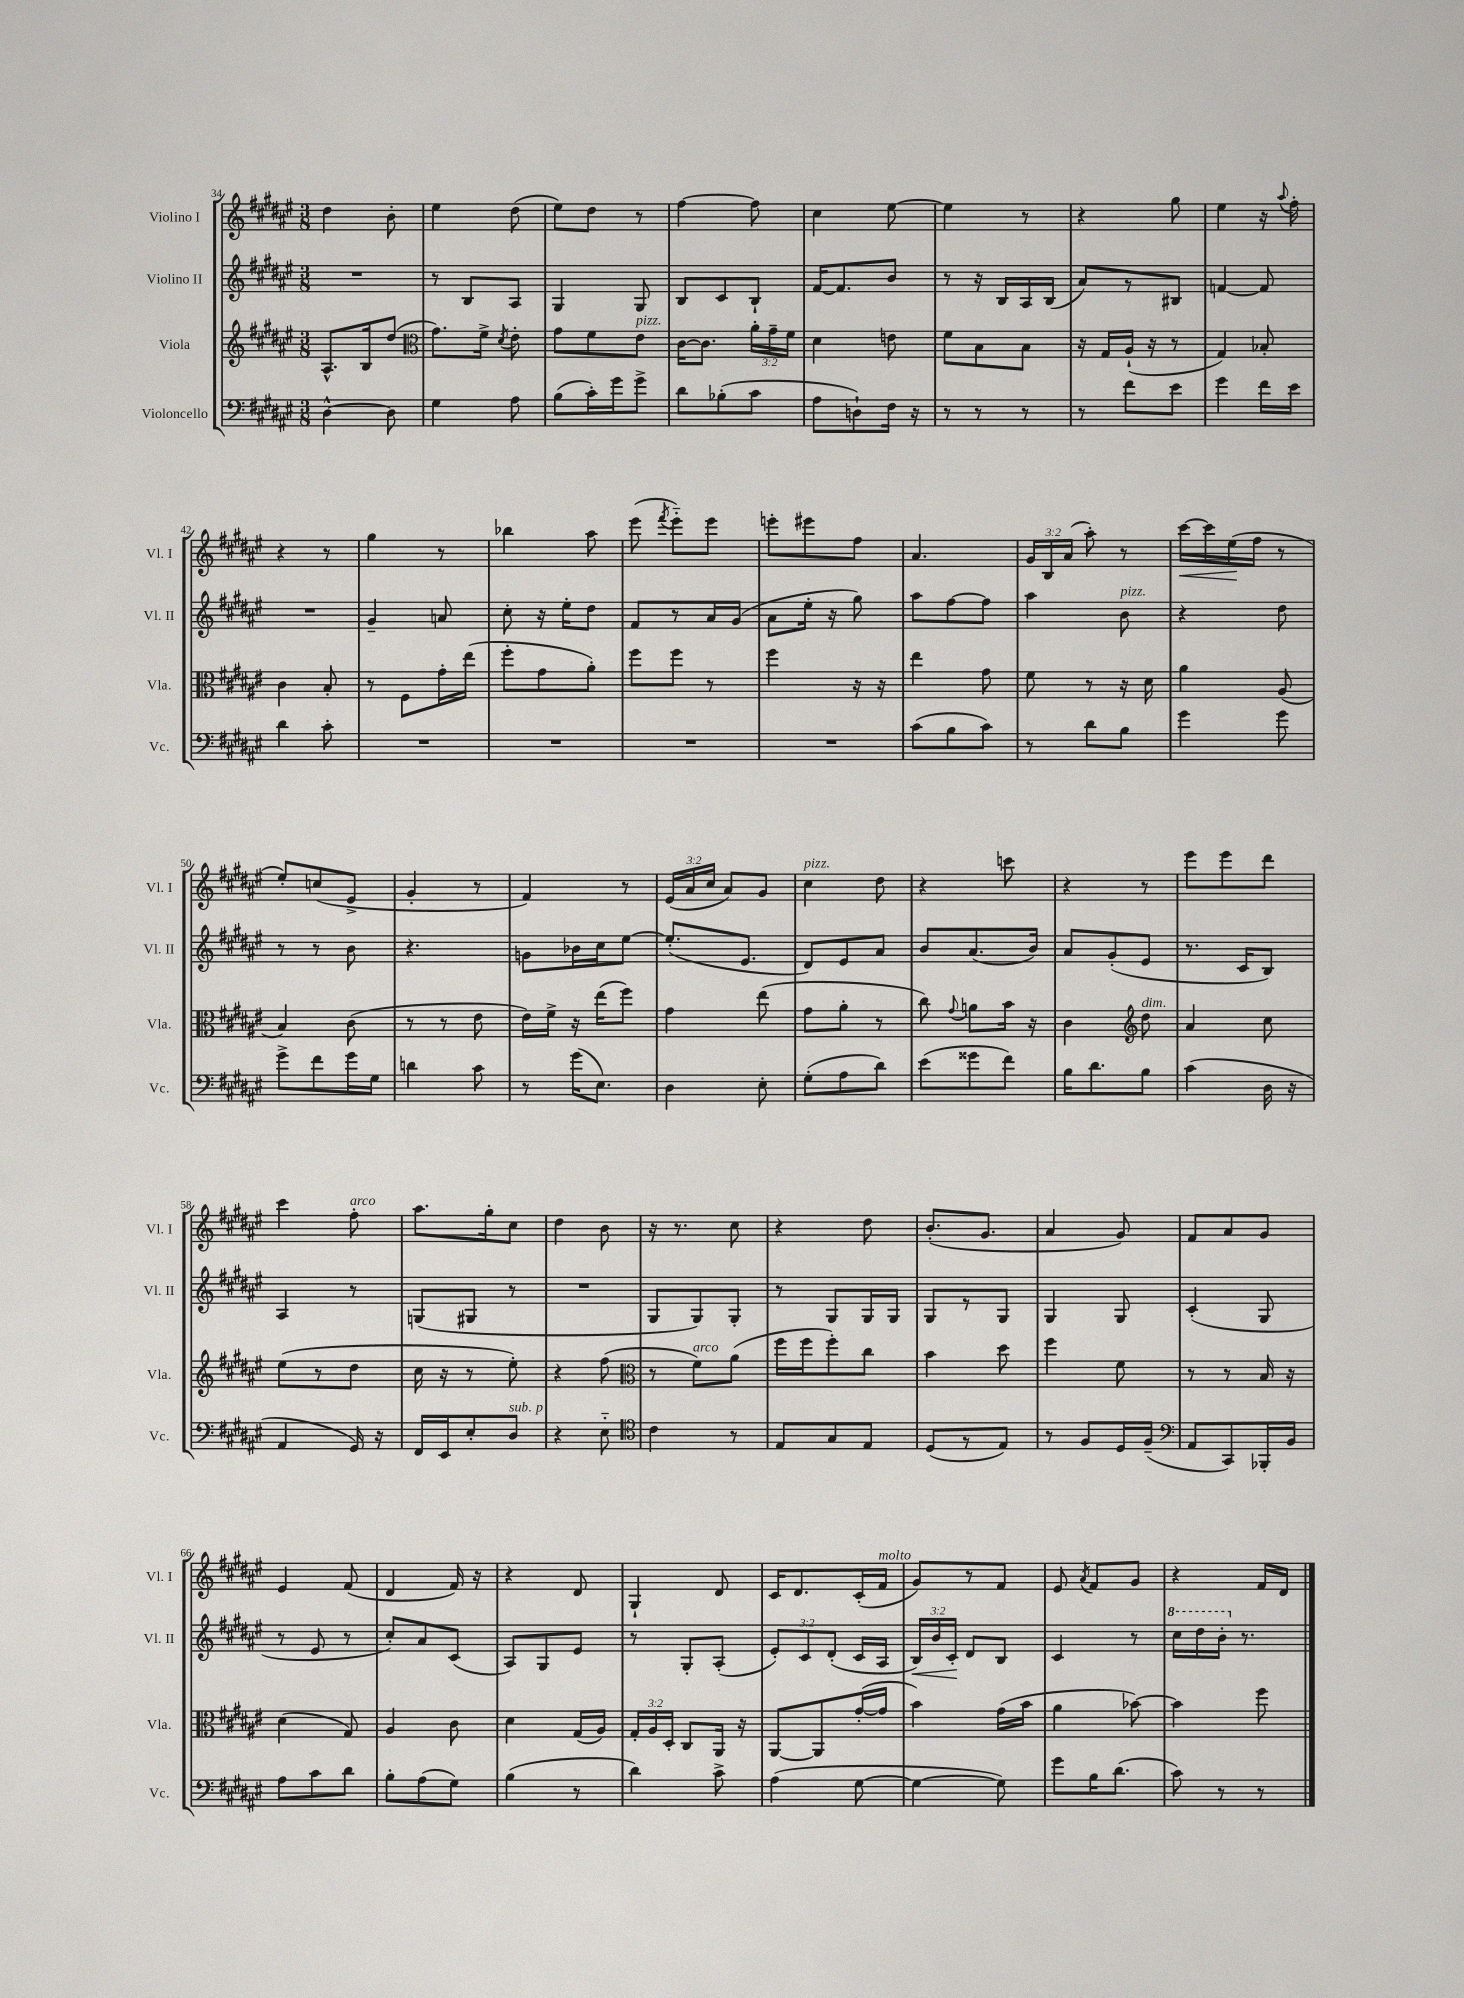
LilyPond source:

<<
\new StaffGroup <<
\new Staff = "s0" \with { instrumentName = "Violino I" shortInstrumentName = "Vl. I" } {
    \clef treble \key fis \major \numericTimeSignature \time 3/8 \override Staff.TupletNumber.text = #tuplet-number::calc-fraction-text
    \autoBeamOff dis''4 b'8-. |
    eis''4 dis''8( |
    eis''8[) dis''8] r8 |
    fis''4~ fis''8 |
    cis''4 eis''8~ |
    eis''4 r8 |
    r4 gis''8 |
    eis''4 r16 \appoggiatura { ais''8 } fis''16-. |
    r4 r8 |
    gis''4 r8 |
    bes''4 ais''8 |
    eis'''8( \acciaccatura { fis'''8 } eis'''8[-_) eis'''8] |
    e'''8[-. eis'''8 fis''8] |
    ais'4. |
    \tuplet 3/2 { gis'16[ b16 ais'16]( } ais''8-.) r8 |
    cis'''16[~\< cis'''16 eis''16\!( fis''16] r8 |
    eis''8[-.) c''8( eis'8]-> |
    gis'4-. r8 |
    fis'4) r8 |
    \tuplet 3/2 { eis'16[( ais'16 cis''16] } ais'8[) gis'8] |
    cis''4^\markup { \italic "pizz." } dis''8 |
    r4 c'''8 |
    r4 r8 |
    eis'''8[ eis'''8 dis'''8] |
    cis'''4 fis''8-.^\markup { \italic "arco" } |
    ais''8.[ gis''16-. cis''8] |
    dis''4 b'8 |
    r16 r8. cis''8 |
    r4 dis''8 |
    b'8.[-.( gis'8.] |
    ais'4 gis'8) |
    fis'8[ ais'8 gis'8] |
    eis'4 fis'8( |
    dis'4 fis'16) r16 |
    r4 dis'8 |
    gis4-! dis'8 |
    cis'16[ dis'8. cis'16-.( fis'16]^\markup { \italic "molto" } |
    gis'8[) r8 fis'8] |
    eis'8 \acciaccatura { ais'8 } fis'8[ gis'8] |
    r4 fis'16[ dis'16] \bar "|." |
}
\new Staff = "s1" \with { instrumentName = "Violino II" shortInstrumentName = "Vl. II" } {
    \clef treble \key fis \major \numericTimeSignature \time 3/8 \override Staff.TupletNumber.text = #tuplet-number::calc-fraction-text
    \autoBeamOff R4. |
    r8 b8[ ais8] |
    gis4 gis8 |
    b8[ cis'8 b8]-! |
    fis'16[~ fis'8. b'8] |
    r8 r16 b16[ ais16 b16]( |
    ais'8[) r8 bis8] |
    f'4~ f'8 |
    R4. |
    gis'4-- a'8 |
    cis''8-. r16 eis''16[-. dis''8] |
    fis'8[ r8 ais'16 gis'16]( |
    ais'8[ eis''16]-. r16 gis''8) |
    ais''8[ fis''8~ fis''8] |
    ais''4 b'8^\markup { \italic "pizz." } |
    r4 dis''8 |
    r8 r8 b'8 |
    r4. |
    g'8[ bes'16 cis''16 eis''8]~ |
    eis''8.[-.( eis'8.] |
    dis'8[) eis'8 ais'8] |
    b'8[ ais'8.( b'16]) |
    ais'8[ gis'8-.( eis'8] |
    r8. cis'16[ b8]) |
    ais4 r8 |
    g8[( gis8] r8 |
    R4. |
    gis8[ gis8) gis8]-. |
    r8 gis8[ gis16 gis16] |
    gis8[ r8 gis8] |
    gis4 gis8 |
    cis'4-.( gis8 |
    r8 eis'8 r8 |
    cis''8[-.) ais'8 cis'8]( |
    ais8[) gis8 eis'8] |
    r8 gis8[-. ais8]-.( |
    \tuplet 3/2 { eis'8[-.) cis'8 dis'8]-.( } cis'16[ ais16] |
    \tuplet 3/2 { b16[\<) b'16 cis'16]-.\! } dis'8[ b8] |
    cis'4 r8 |
    \ottava #1 cis'''16[ dis'''16 b''16]-. \ottava #0 r8. \bar "|." |
}
\new Staff = "s2" \with { instrumentName = "Viola" shortInstrumentName = "Vla." } {
    \clef treble \key fis \major \numericTimeSignature \time 3/8 \override Staff.TupletNumber.text = #tuplet-number::calc-fraction-text
    \autoBeamOff ais8.[-^ b16 dis''8]( |
    \clef alto gis'8.[) fis'16]-> \acciaccatura { dis'8 } eis'8-. |
    gis'8[ fis'8 eis'8]^\markup { \italic "pizz." } |
    cis'16[~ cis'8.] \tuplet 3/2 { ais'16[-. gis'16-- fis'16] } |
    dis'4 e'8 |
    fis'8[ b8 b8] |
    r16 gis16[ ais16]-!( r16 r8 |
    gis4) bes8-. |
    cis'4 b8-. |
    r8 fis8[ gis'16-. eis''16]( |
    fis''8[-. gis'8 ais'8]-.) |
    fis''8[ fis''8] r8 |
    fis''4 r16 r16 |
    eis''4 gis'8 |
    fis'8 r8 r16 dis'16 |
    ais'4 ais8( |
    b4) cis'8( |
    r8 r8 eis'8 |
    eis'16[) fis'16]-> r16 eis''16[( fis''8]) |
    gis'4 eis''8( |
    gis'8[ ais'8]-. r8 |
    cis''8) \appoggiatura { gis'8 } a'8[ b'16] r16 |
    cis'4 \clef treble dis''8^\markup { \italic "dim." } |
    ais'4 cis''8 |
    eis''8[( r8 dis''8] |
    cis''16 r16 r8 eis''8-.) |
    r4 fis''8( |
    \clef alto r8 fis'8[^\markup { \italic "arco" }) ais'8]( |
    fis''16[ fis''16 fis''8-.) cis''8] |
    b'4 dis''8 |
    fis''4 fis'8 |
    r8 r8 b16 r16 |
    dis'4( gis8) |
    ais4 cis'8 |
    dis'4 gis16[( ais16]) |
    \tuplet 3/2 { gis16[-. ais16 dis16]-. } cis8[ ais,16] r16 |
    ais,8[~ ais,8 gis'16~-.( gis'16] |
    b'4) gis'16[( b'16] |
    ais'4 bes'8~) |
    bes'4 fis''8 \bar "|." |
}
\new Staff = "s3" \with { instrumentName = "Violoncello" shortInstrumentName = "Vc." } {
    \clef bass \key fis \major \numericTimeSignature \time 3/8
    \autoBeamOff dis4~-^ dis8 |
    gis4 ais8 |
    b8[( cis'16-.) gis'16 gis'8]-> |
    dis'8[ bes8-.( cis'8] |
    ais8[ d8-!) fis16] r16 |
    r8 r8 r8 |
    r8 fis'8[ eis'8] |
    gis'4 fis'16[ eis'16] |
    dis'4 cis'8-. |
    R4. |
    R4. |
    R4. |
    R4. |
    cis'8[( b8 cis'8]) |
    r8 dis'8[ b8] |
    gis'4 gis'8 |
    gis'8[-> fis'8 gis'16 gis16] |
    d'4 cis'8 |
    r8 gis'16[( eis8.]) |
    dis4 eis8-. |
    gis8[-.( ais8 dis'8]) |
    eis'8[( gisis'8 fis'8]) |
    b16[ dis'8. b8] |
    cis'4( dis16 r16 |
    ais,4 gis,16) r16 |
    fis,16[ eis,16 eis8-. dis8]^\markup { \italic "sub. p" } |
    r4 eis8-_ |
    \clef tenor cis'4 r8 |
    eis8[ gis8 eis8] |
    dis8[( r8 eis8]) |
    r8 fis8[ dis16 fis16]--( |
    \clef bass ais,8[ cis,8) bes,,16-. b,16] |
    ais8[ cis'8 dis'8] |
    b8[-. ais8( gis8]) |
    b4( r8 |
    dis'4) cis'8-> |
    ais4( gis8~ |
    gis4~ gis8) |
    gis'8[ b16 dis'8.]( |
    cis'8) r8 r8 \bar "|." |
}
>>
>>
\layout { \context { \Score currentBarNumber = #34 } }
